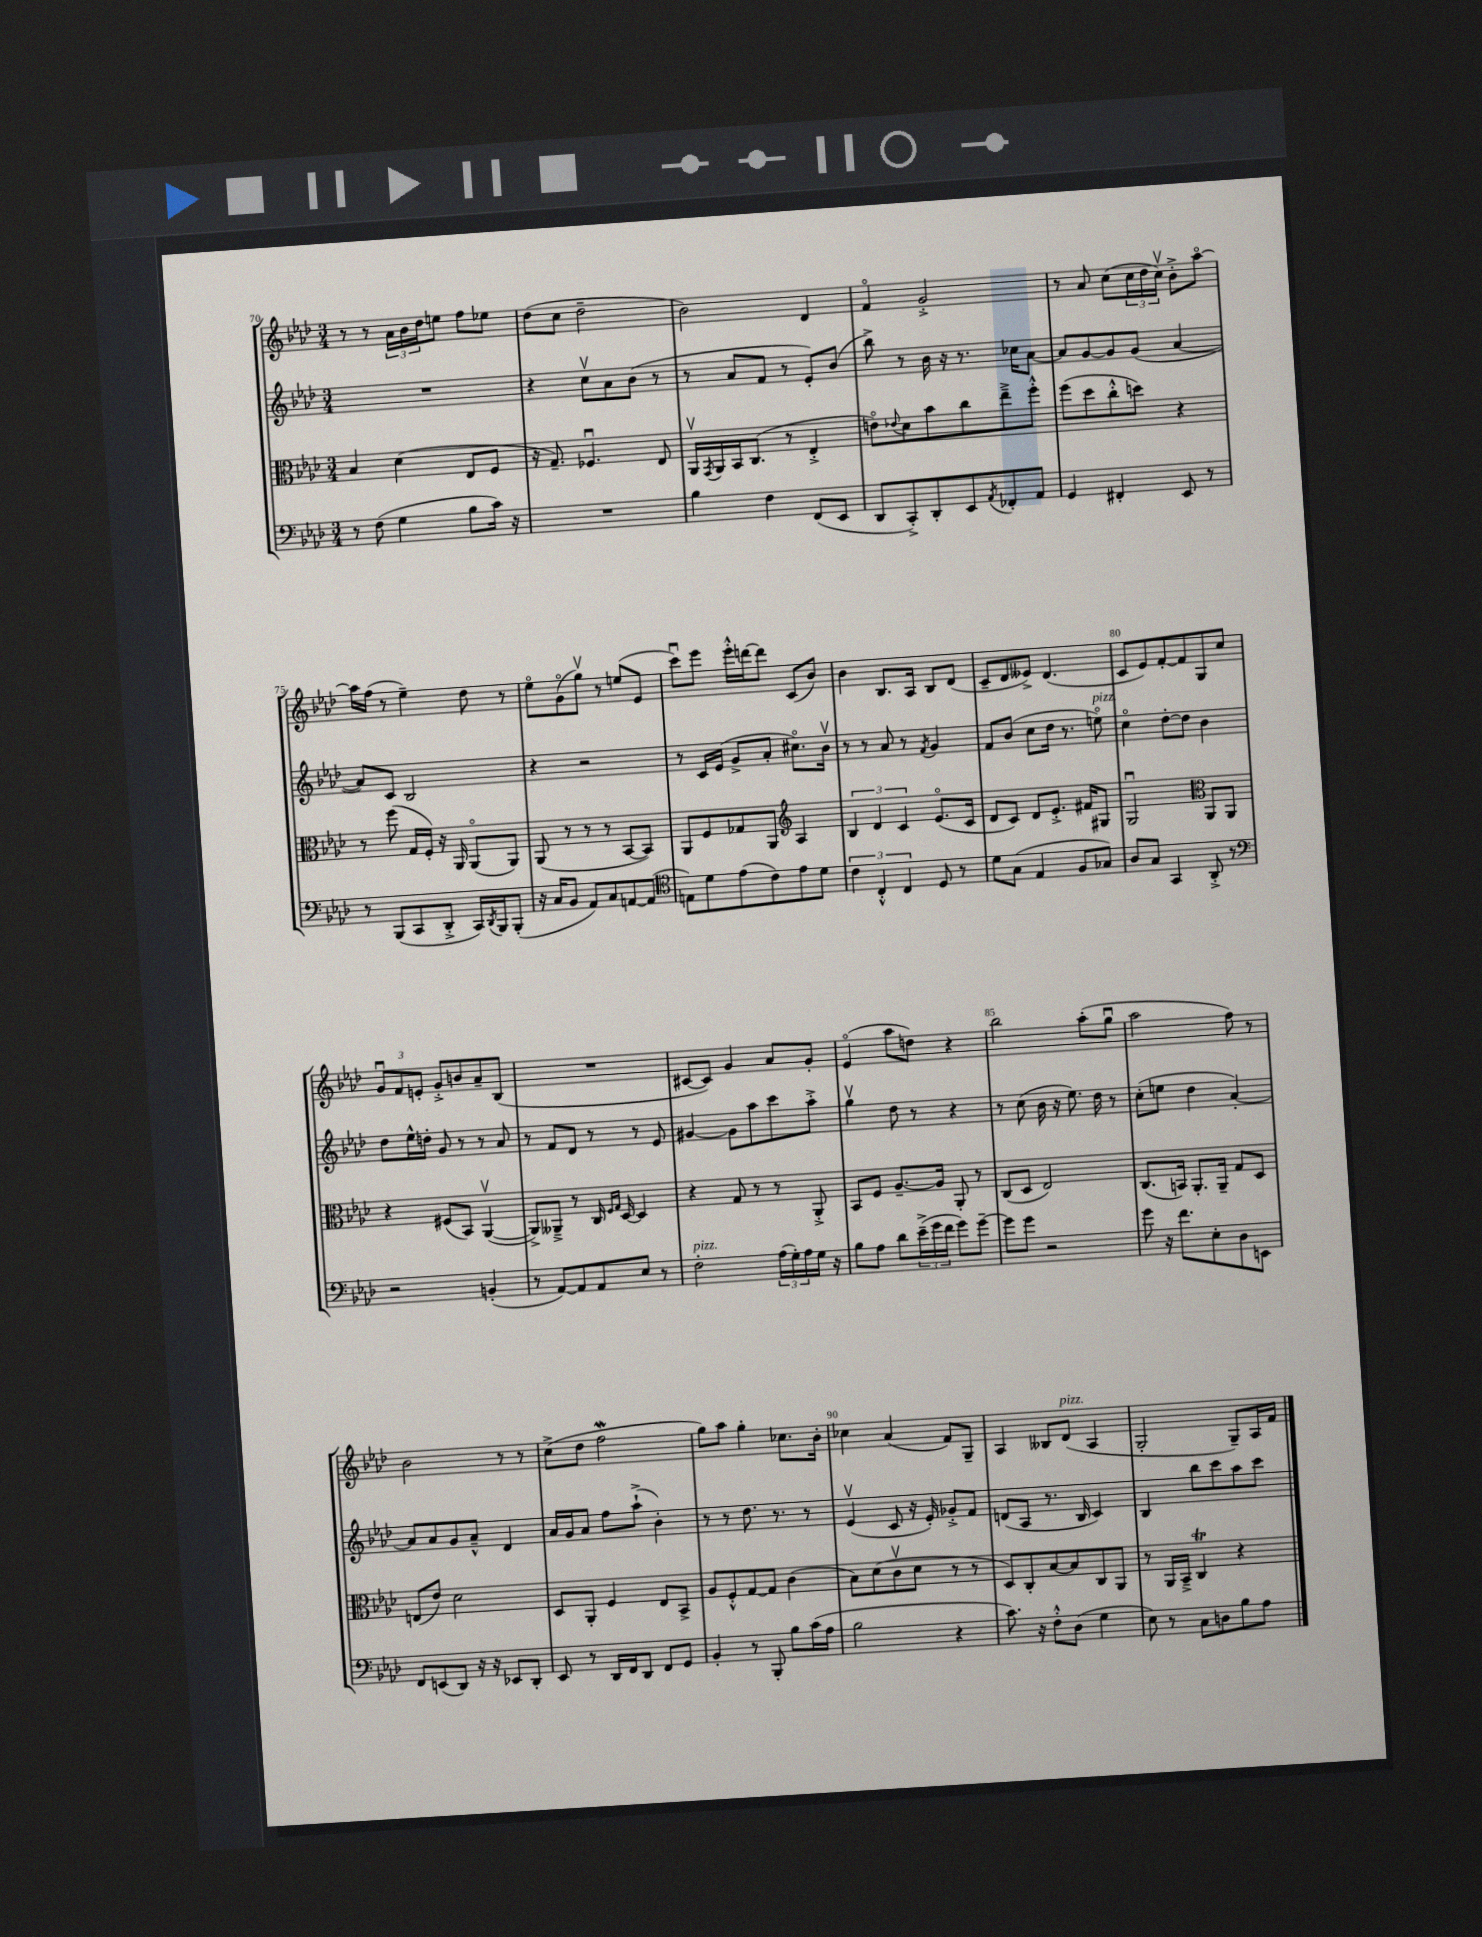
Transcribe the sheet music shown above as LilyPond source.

<<
\new StaffGroup <<
\new Staff = "s0" {
    \clef treble \key aes \major \numericTimeSignature \time 3/4
    r8 r8 \tuplet 3/2 { aes'16 bes'16 des''16 } e''8 f''8 ees''8 |
    des''8( c''8 des''2-- |
    bes'2) des'4 |
    f'4\flageolet g'2-.-> |
    r8 aes'8 c''8( \tuplet 3/2 { c''16 des''16 c''16\upbow) } bes'8-.-> aes''8~\flageolet |
    aes''16 f''16( r8 ees''4--) des''8 r8 |
    ees''8\flageolet g'8\flageolet( g''8\upbow) r8 e''8( ees'8 |
    c'''8\downbow) ees'''8 ees'''16-.-^ d'''16~ d'''8 c'8( bes'8) |
    bes'4 bes8. aes16 bes8 des'8( |
    c'8-- des'8 eeses'8->) des'4.( |
    c'8 ees'8) f'8~-. f'8 g8 c''8 |
    \tuplet 3/2 { g'8\downbow f'8 e'8-. } g'8-.-> b'8 aes'8-- bes8( |
    R2. |
    cis'8~ cis'8) g'4 aes'8 g'8-. |
    ees'4\flageolet( aes''8 d''8) r4 |
    bes''2 aes''8-.( g''8\downbow |
    aes''2 f''8) r8 |
    bes'2 r8 r8 |
    c''8->( des''8 f''2\mordent |
    g''8) aes''8 g''4-. ces''8. bes'16-. |
    ces''4 aes'4( f'8) g8-- |
    aes4 beses8 des'8^\markup { \italic "pizz." }( aes4 |
    g2-. g8--) aes16 f'16 \bar "|." |
}
\new Staff = "s1" {
    \clef treble \key aes \major \numericTimeSignature \time 3/4
    R2. |
    r4 c''8\upbow aes'8 bes'8( r8 |
    r8 aes'8 f'8 r8 ees'8-.) bes'8( |
    bes''8->) r8 bes'16 r16 r8. ces''16 aes'8~ |
    aes'8 g'8~ g'8 g'8( aes'4~ |
    aes'8) c'8 bes2 |
    r4 r2 |
    r8 c'16 ees'16( g'8-> aes'8-. cis''8.\flageolet) bes'16\upbow |
    r8 r8 aes'8 r8 \acciaccatura { f'8 } g'4 |
    f'8 bes'8( c''8 des''16 r8. e''8\flageolet^\markup { \italic "pizz." }) |
    c''4\flageolet des''8~-. des''8 bes'4 |
    des''8 ees''16-^ d''16-. g'8 r8 r8 aes'8 |
    r8 f'8 des'8 r8 r8 ees'8 |
    gis'4~ gis'8 aes''8 c'''8 aes''8-.-> |
    g''4\upbow des''8 r8 r4 |
    r8 c''8( bes'16 r16 ees''8.) des''16 r8 |
    c''8-.( e''8 des''4 aes'4~-.) |
    aes'8 aes'8 g'8 aes'8---^ des'4 |
    aes'16 g'16 aes'8 f''8 aes''8-!->( bes'4-.) |
    r8 r8 des''8. r8. r8 |
    ees'4\upbow( c'8 r16 ees'16-.) ges'8-.-> f'8 |
    d'8( aes8 r8. bes16 c'4) |
    bes4 bes''8 c'''8 aes''8 c'''8 \bar "|." |
}
\new Staff = "s2" {
    \clef alto \key aes \major \numericTimeSignature \time 3/4
    bes4 des'4( ees8 f8 |
    r16 g8.--) fes4.\downbow ees8 |
    aes,16\upbow \acciaccatura { g,8 } aes,16 bes,16 c8.( r8 ees4-.-> |
    e'8\flageolet) \appoggiatura { ees'8 } des'8 bes'8 c''8 ees''8---> f''8-.-^ |
    f''8( des''8 c''8-.-^ d''8) r4 |
    r8 f''8( g16 f16-.) r16 aes,16 aes,8\flageolet( aes,8) |
    aes,8( r8 r8 r8 bes,8~ bes,8) |
    aes,8 f8 ges8 aes,8 \clef treble aes4 |
    \tuplet 3/2 { bes4 des'4 c'4 } ees'8.\flageolet( c'16 |
    des'8 c'8) des'8 ees'8.-.-> fis'16 gis8 |
    g2\downbow \clef alto aes,8 aes,8 |
    r4 fis8( bes,8) aes,4~\upbow( |
    aes,8->) aeses,8---> r8 c16 \grace { f16 g16 } des16~ des4 |
    r4 g8 r8 r8 aes,8-.-> |
    bes,8 f8 aes8.~-- aes16 aes,8-. r8 |
    c8( des8 ees2) |
    c8.( b,16) aes,8.-. aes,16-- g8 des8 |
    e8( ees'8) des'2 |
    des8 aes,8-. f4 ees8 bes,8-> |
    aes8 f8-.-^ g8~ g8 c'4( |
    bes8) des'8( c'8\upbow des'8 r8 r8 |
    des8) c8-. bes8~ bes8 c8 aes,8 |
    r8 aes,16 bes,16---> c4\trill r4 \bar "|." |
}
\new Staff = "s3" {
    \clef bass \key aes \major \numericTimeSignature \time 3/4
    r8 f8( g4 bes8 c'16) r16 |
    R2. |
    bes4 f4 f,8( ees,8 |
    des,8 c,8-.->) des,8-. ees,8 \acciaccatura { aes,8 } fes,8-. aes,8 |
    g,4 fis,4-. ees,8 r8 |
    r8 bes,,8( c,8 des,8-.-> c,16) \acciaccatura { des,8 } bes,,16 bes,,8-.( |
    r16 c16 bes,8 aes,8) c8 a,8~ a,8( |
    \clef tenor e8) des'8 ees'8( c'8) ees'8 des'8 |
    \tuplet 3/2 { c'4 c4-.-^ c4 } des8 r8 |
    des'8 g8( ees4 f8 ges8) |
    aes8 g8 g,4 aes,8-.-> r8 |
    \clef bass r2 b,4-.( |
    r8 aes,8~) aes,8 aes,8 ees8 r8 |
    f2-.^\markup { \italic "pizz." } \tuplet 3/2 { aes16( g16-.) aes16 } g16 r16 |
    bes8 aes8 des'8 \tuplet 3/2 { ees'16--->( g'16 f'16 } g'8) g'8~-- |
    g'8 g'8 r2 |
    g'8 r16 f'8. ees8-. des8 e,8 |
    f,8 e,8( des,8) r16 r16 ees,8 des,8-. |
    ees,8 r8 des,16 f,16 des,8 f,8 g,8 |
    bes,4-. r8 bes,,8-. bes8 c'16( aes16 |
    bes2 r4 |
    c'8.) r16 f8-.-^ des8( g4 |
    ees8) r8 c8 d8 bes8 aes8 \bar "|." |
}
>>
>>
\layout { \context { \Score currentBarNumber = #70 \override BarNumber.break-visibility = ##(#f #t #t) barNumberVisibility = #(every-nth-bar-number-visible 5) } }
